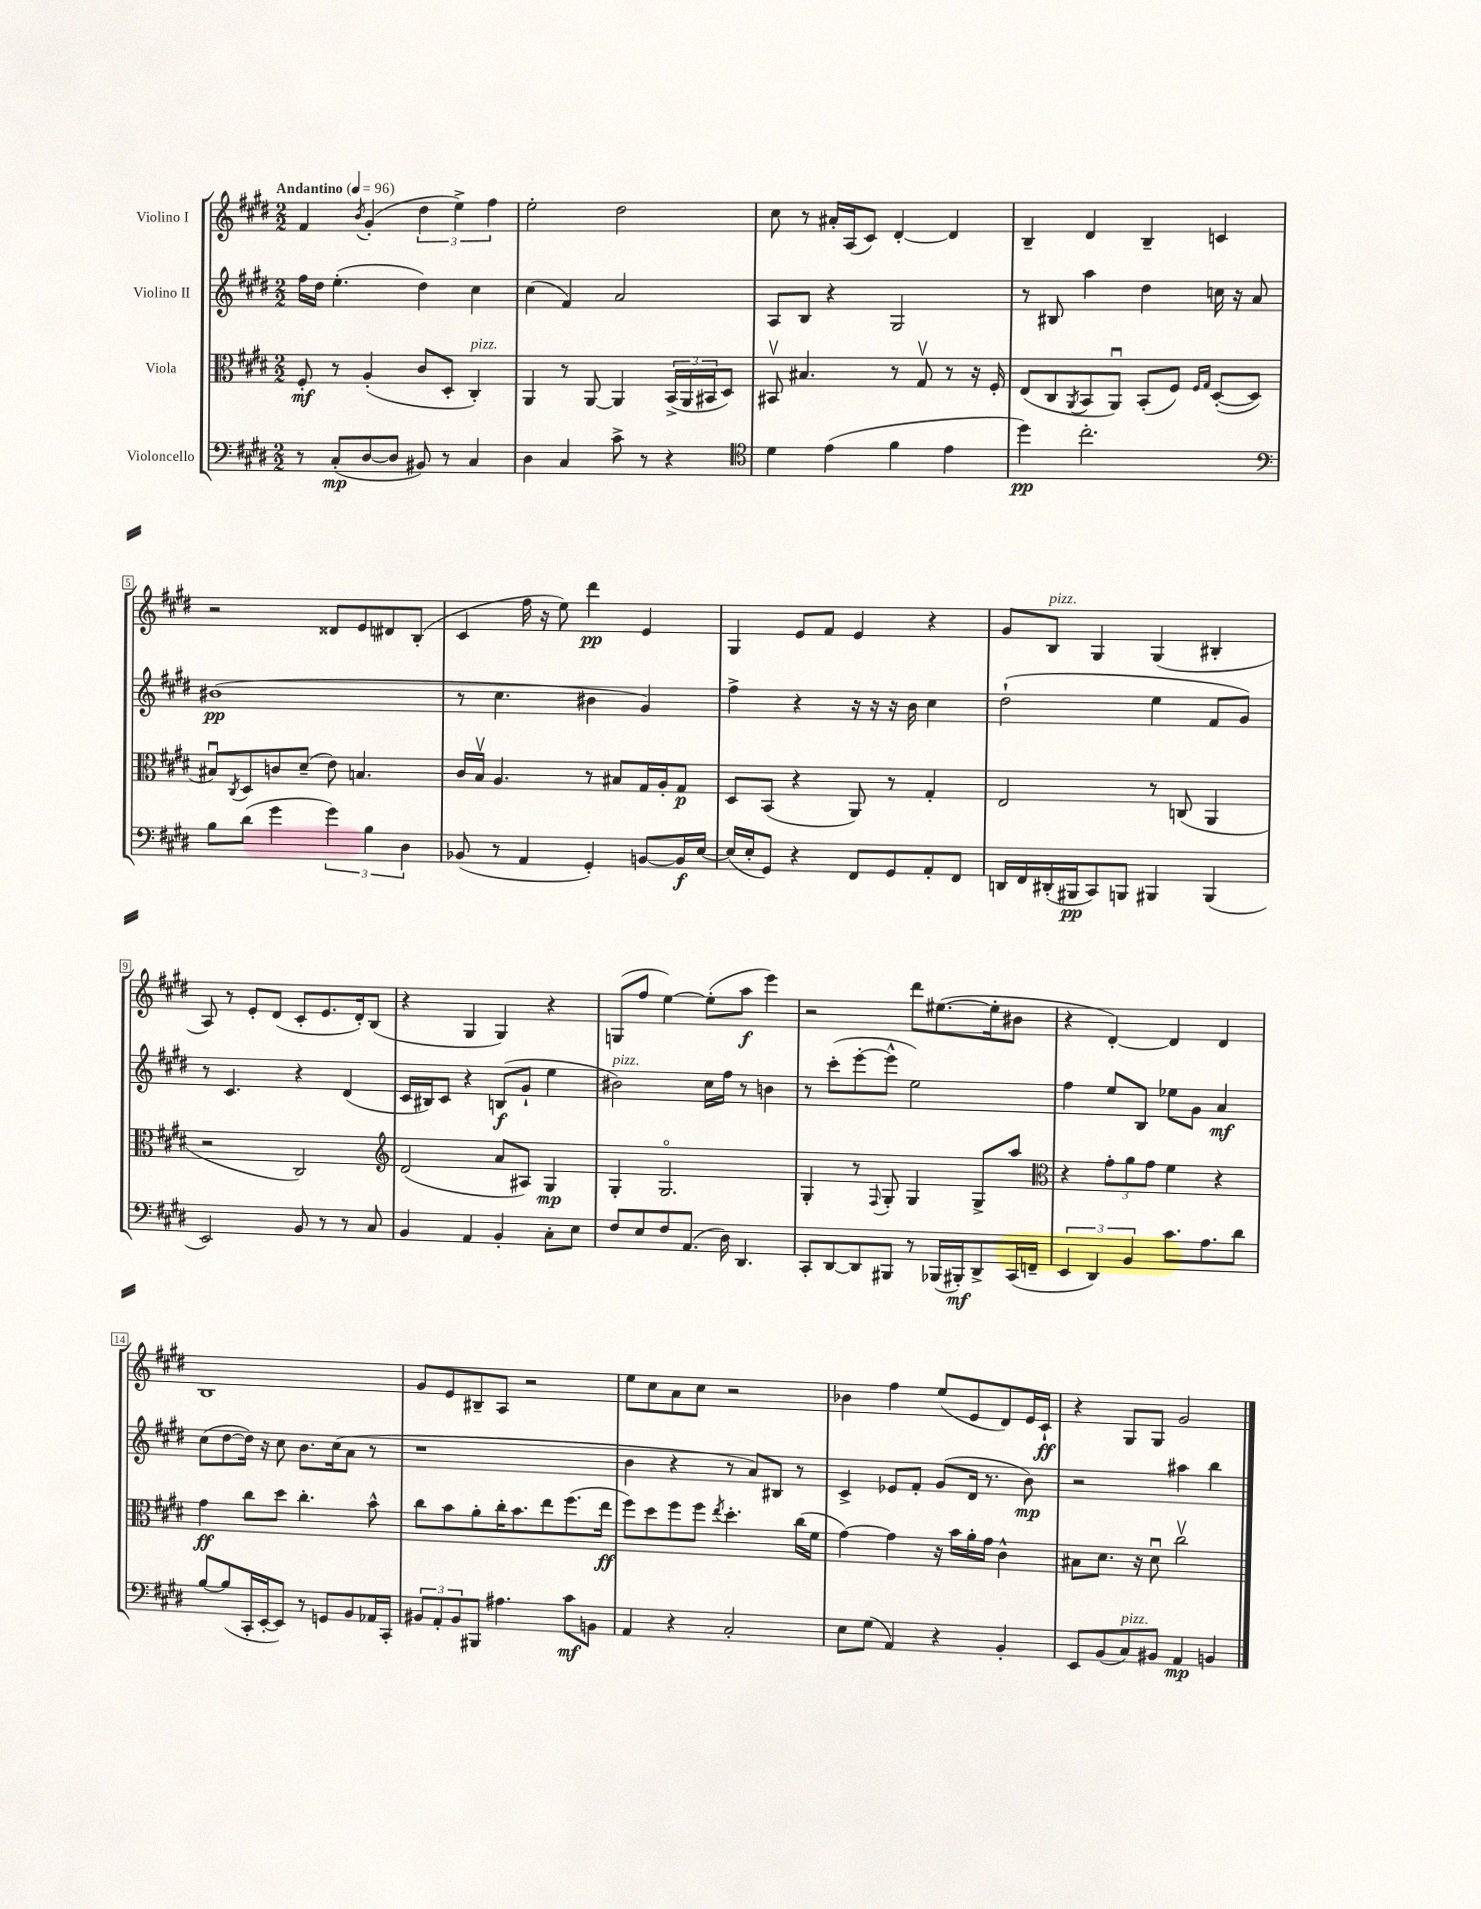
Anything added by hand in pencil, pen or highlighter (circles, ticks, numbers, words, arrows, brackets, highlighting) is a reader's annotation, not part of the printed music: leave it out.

**kern	**kern	**kern	**kern
*staff4	*staff3	*staff2	*staff1
*clefF4	*clefC3	*clefG2	*clefG2
*k[f#c#g#d#]	*k[f#c#g#d#]	*k[f#c#g#d#]	*k[f#c#g#d#]
*M2/2	*M2/2	*M2/2	*M2/2
*MM96	*MM96	*MM96	*MM96
8r	8F#'	16ff#	4f#
.	.	16dd#	.
(8C#'	8r	(4.ee'	.
.	.	.	8qb
[8D#	(4A'	.	(4g#'
8D#]	.	.	.
8BB#)	8c#	4dd#)	6dd#
8r	8D#'	.	.
.	.	.	6ee^)
4C#	4C#')	4cc#	.
.	.	.	6ff#
=	=	=	=
4D#	4AA	(4cc#	2ee'
4C#	8r	4f#)	.
.	[8AA	.	.
8c#^	4AA]	2a	2dd#
8r	.	.	.
4r	(24BB^	.	.
.	24AA	.	.
.	24BB#	.	.
.	8D#)	.	.
=	=	=	=
*clefC4	*	*	*
4d#	8BB#v	8A	8cc#
.	4.B#	8B	8r
(4e	.	4r	16a#'
.	.	.	(16A
.	.	.	8c#)
4f#	8r	2G#	[4d#'
.	8G#v	.	.
4e	8r	.	4d#]
.	16r	.	.
.	16F#'	.	.
=	=	=	=
4dd#)	(8E	8r	4B~
.	8C#	8B#	.
.	8qAA	.	.
2.cc#'	8BB	4aa	4d#
.	8AAu)	.	.
.	(8BB'	4dd#	4B~
.	8F#)	.	.
.	16qqF#	.	.
.	16qqG#	.	.
.	([8D#'	16cc	4c
.	.	16r	.
.	8D#]	8a	.
=	=	=	=
*clefF4	*	*	*
8B	8B#u)	(1b#	2r
.	8qC#	.	.
(8d#	8D#	.	.
4g#	8c	.	.
.	(8d#~	.	.
6g#)	8e)	.	8d##
.	4.B	.	8e
6B	.	.	.
.	.	.	8d#
6D#	.	.	.
.	.	.	(8B'
=	=	=	=
(8BB-	16c#	8r	4c#
.	16Bv	.	.
8r	4.A	4.cc#	.
4AA	.	.	16ff#
.	.	.	16r
.	.	.	8ee)
4GG#')	8r	4b#	4ddd#
.	8B#	.	.
[8BB	16G#	4g#)	4e
.	16A'	.	.
16BB]	8G#	.	.
[16E	.	.	.
=	=	=	=
(16E]	8D#	4ff#^	4G#
16E'	.	.	.
8GG#)	(8BB	.	.
4r	4r	4r	8e
.	.	.	8f#
8FF#	8AA)	16r	4e
.	.	16r	.
8GG#	8r	16r	.
.	.	16b	.
8AA'	4G#'	4cc#	4r
8FF#	.	.	.
=	=	=	=
16DD	2E	(2dd#`	8g#
16FF#	.	.	.
(16DD#'	.	.	8B
16BBB#	.	.	.
8CC#)	.	.	4G#
8BBB	.	.	.
4BBB#	8r	4ee	(4G#
.	(8C	.	.
(4BBB#	4AA	8f#	4B#'
.	.	8g#)	.
=	=	=	=
2EE)	2r	8r	8A)
.	.	4.c#	8r
.	.	.	8e'
.	.	.	(8d#
8BB	2C#)	4r	8c#'
8r	.	.	8.e
8r	.	(4d#	.
.	.	.	16d#')
8C#	.	.	(8B
=	=	=	=
*	*clefG2	*	*
4BB	(2d#	16c#	4r
.	.	16B#)	.
.	.	8c#	.
4AA	.	4r	4G#
4BB'	8a	(8B	4G#)
.	8A#)	8g#`	.
8C#'	4G#	4ee	4r
8E	.	.	.
=	=	=	=
8F#	4G#'	2b#)	(8G
8E	.	.	8ff#
8F#	2.G#o	.	[4ee)
(8.AA	.	.	.
.	.	16cc#	(8ee']
16D#)	.	16ff#	.
4.DD#	.	8r	8aa
.	.	4b	4eee)
=	=	=	=
8CC#'	4G#'	8r	2r
[8DD#	.	(8ccc#'	.
8DD#]	8r	[8eee'	.
.	8qqF#	.	.
8BBB#	8G#'	8eee^^]	.
8r	4G#	2ee)	8ddd#
(16BBB-	.	.	([8.ee#
16BBB#')	.	.	.
8DD#^	8G#^	.	.
.	.	.	16ee#']
(16CC#	8aa	.	8b#
16FF~	.	.	.
=	=	=	=
*	*clefC3	*	*
6EE	4r	4ff#	4r
6DD#)	.	.	.
.	12g#'	8ee	[4d#')
6BB	12a	.	.
.	.	8B	.
.	12g#	.	.
8.c#	4f#	8ee-	4d#]
.	.	8g#	.
8.A	.	.	.
.	4r	4a	4d#
8d#	.	.	.
=	=	=	=
[8B	4g#	(8cc#	1B
(8B]	.	[8dd#	.
16CC#'	8cc#	16dd#])	.
[16EE'	.	16r	.
8EE])	8dd#	8cc#	.
8r	4.cc#'	8.b	.
8GG	.	.	.
.	.	(16cc#	.
8BB	.	8a	.
16AA-	8b^^	8r	.
16CC#'	.	.	.
=	=	=	=
12BB#	8cc#	1r	8g#
12AA'	.	.	.
.	8b	.	8e
12BB#	.	.	.
8BBB#	8a'	.	8B#~
4.A#	16cc#'	.	8A
.	8.b	.	.
.	.	.	2r
.	8ee	.	.
8c#	(8.ff#	.	.
8BB	.	.	.
.	16ee	.	.
=	=	=	=
4AA	8ff#)	4b	8ee
.	8dd#	.	8cc#
4r	8ff#	4r	8a
.	8ff#	.	8cc#
.	8qee	.	.
2C#'	4.dd#'	8r	2r
.	.	8a)	.
.	.	8B#	.
.	(16cc#	8r	.
.	16f#	.	.
=	=	=	=
8E	[4g#)	4c#^	4b-
(8G#	.	.	.
4AA)	4g#]	8e-	4ff#
.	.	8f#'	.
4r	16r	(8g#	(8ee
.	16b	.	.
.	16a'	16d#	8e
.	16g#	8.r	.
4BB'	4c#^^	.	8d#)
.	.	8b)	16e
.	.	.	16c#`
=	=	=	=
8EE	8B#	2r	4r
(8BB	8.d#	.	.
8C#)	.	.	8G#
.	16r	.	.
8BB#	8d#u	.	8G#
4AA	2cc#v	4aa#	2g#
4BB	.	4bb	.
==	==	==	==
*-	*-	*-	*-
